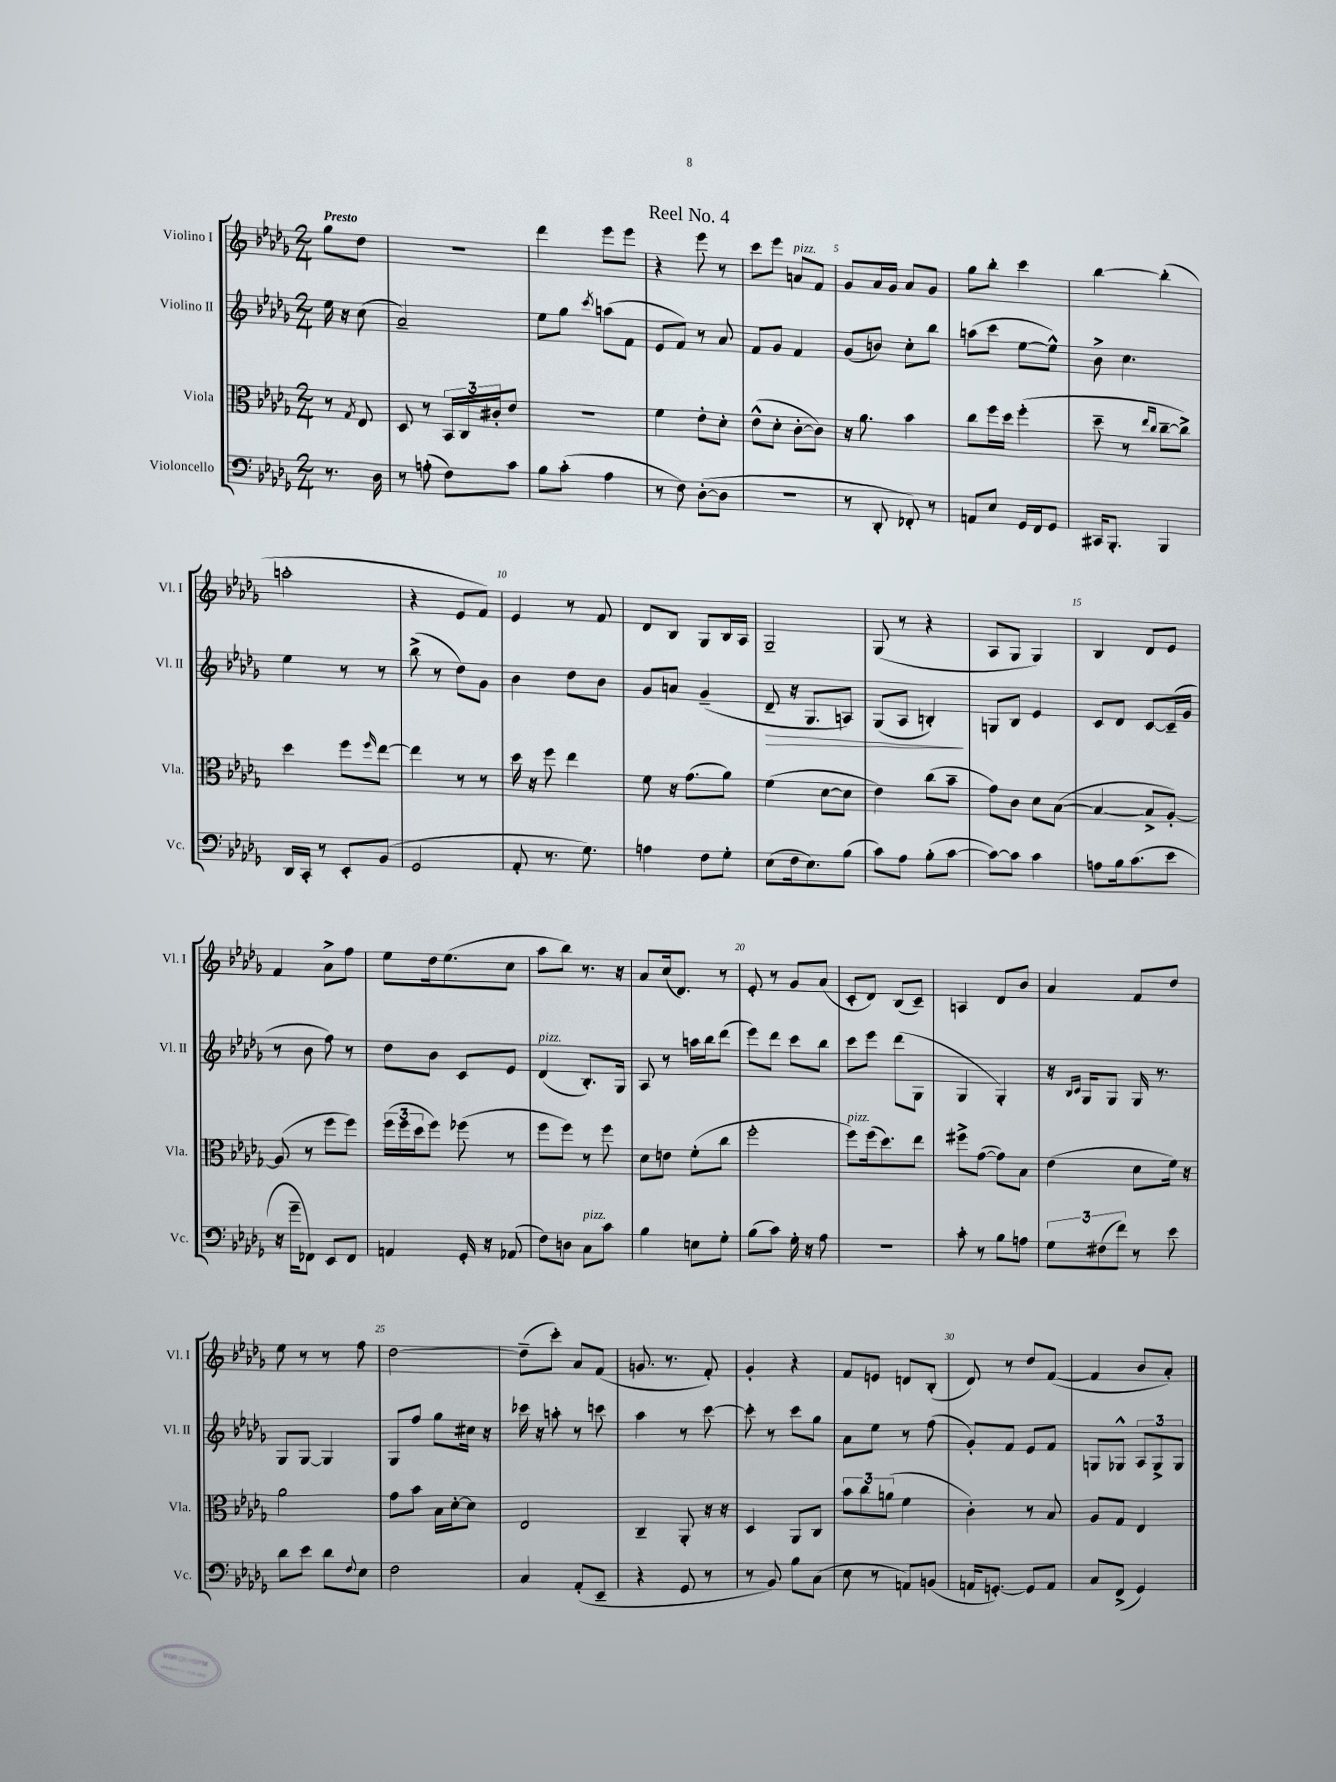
\header { title = "Reel No. 4" }
<<
\new StaffGroup <<
\new Staff = "s0" \with { instrumentName = "Violino I" shortInstrumentName = "Vl. I" } {
    \clef treble \key des \major \numericTimeSignature \time 2/4 \partial 4 \tempo "Presto"
    ges''8 des''8 |
    R2 |
    des'''4 ees'''8 ees'''8 |
    r4 ees'''8 r8 |
    c'''8 ees'''8 a'8^\markup { \italic "pizz." } f'8 |
    ges'8 aes'16 ges'16 aes'8 ges'8 |
    ges''8 bes''8-. c'''4 |
    bes''4~ bes''4-.( |
    a''2-. |
    r4 ees'8 f'8) |
    ees'4 r8 f'8 |
    des'8 bes8 ges8 bes16 aes16 |
    ges2-- |
    ges8( r8 r4 |
    aes8 ges8 ges4) |
    bes4 des'8 ees'8 |
    f'4 aes'8-> f''8 |
    ees''8 des''16 ees''8.( c''8 |
    aes''8 bes''8) r8. r16 |
    aes'8 c''16( des'8.) r8 |
    ees'8-. r8 ges'8 aes'8( |
    c'8-. des'8) bes8( c'8--) |
    a4 des'8 bes'8 |
    aes'4 f'8 des''8 |
    ees''8 r8 r8 f''8 |
    des''2~ |
    des''8--( c'''8-.) aes'8 f'8( |
    g'8. r8. f'8-.) |
    ges'4-. r4 |
    f'8 e'8 d'8 bes8-.( |
    des'8) r8 des''8 f'8~( |
    f'4 bes'8 aes'8-.) \bar "|." |
}
\new Staff = "s1" \with { instrumentName = "Violino II" shortInstrumentName = "Vl. II" } {
    \clef treble \key des \major \numericTimeSignature \time 2/4 \partial 4
    ees''16 r16 c''8( |
    aes'2--) |
    ees''8 ges''8 \acciaccatura { c'''8 } a''8( f'8 |
    ees'8 f'8) r8 aes'8 |
    f'8 ges'8 f'4 |
    ges'8( b'8) c''8-. bes''8 |
    a''8( c'''8 ees''8~ ees''8-^) |
    bes'8-> c''4. |
    ees''4 r8 r8 |
    bes''8->( r8 des''8) ges'8 |
    bes'4 des''8 bes'8 |
    ges'8 a'8 ges'4--( |
    des'8--\> r16 ges8. a8) |
    ges8( aes8 b4-.\!) |
    g8 bes8 ees'4 |
    c'8 des'8 c'8~ c'16--( ges'16 |
    r8 bes'8 f''8) r8 |
    des''8 bes'8 c'8 ees'8 |
    des'4^\markup { \italic "pizz." }( bes8.-.) ges16 |
    aes8 r8 a''16 bes''16 des'''8( |
    ees'''8) des'''8 c'''8 bes''8 |
    c'''8 ees'''8 des'''8( ges8 |
    ges4 ges4-.) |
    r16 \grace { bes16 c'16 } ges16 ges8 ges16 r8. |
    ges8 ges8~ ges4 |
    ges8 f''8 ges''8 cis''16 r16 |
    ces'''16 r16 a''8-. r8 c'''8 |
    aes''4 r8 c'''8~ |
    c'''8-. r8 c'''8 ges''8 |
    aes'8 ees''8 r8 f''8( |
    ges'8-.) f'8 ees'8 f'8 |
    g8 ges8-^ \tuplet 3/2 { aes8 ges8-> ges8 } \bar "|." |
}
\new Staff = "s2" \with { instrumentName = "Viola" shortInstrumentName = "Vla." } {
    \clef alto \key des \major \numericTimeSignature \time 2/4 \partial 4
    r8 \acciaccatura { ges8 } ees8 |
    des8 r8 \tuplet 3/2 { bes,16 c16 cis'16-. } ees'8 |
    R2 |
    f'4 ees'8-. des'8-. |
    ees'8-^( des'8-. c'8~-. c'8) |
    r16 aes'8. bes'4 |
    c''8 f''16 des''16 f''4-.( |
    des''8-- r8 \grace { ees''16 c''16 } c''8~-- c''8->) |
    des''4 f''8 \grace { f''16 } ees''8~ |
    ees''4 r8 r8 |
    des''16 r16 f''8 ees''4 |
    f'8 r16 ges'8.( aes'8) |
    f'4( des'8~ des'8 |
    ees'4) c''8( bes'8-- |
    ges'8) c'8 des'8 bes8~( |
    bes4~ bes8-> aes8~-.) |
    aes8( r8 f''8 f''8) |
    \tuplet 3/2 { f''16( f''16 des''16 } f''8) fes''8( r8 |
    f''8 f''8) r8 f''8 |
    des'8 e'8 f'8-.( c''8 |
    f''2-. |
    f''8^\markup { \italic "pizz." }) f''16( des''8.) ees''8 |
    fis''8-> ges'8~( ges'8) bes8 |
    ees'4( des'8 f'16) r16 |
    aes'2 |
    ges'8 bes'8 bes16 des'16~-. des'8 |
    ees2 |
    c4-- aes,8-. r16 r16 |
    des4 aes,8 c8 |
    \tuplet 3/2 { bes'8 c''8 a'8( } f'4 |
    c'4-.) r8 bes8 |
    aes8 ges8 ees4 \bar "|." |
}
\new Staff = "s3" \with { instrumentName = "Violoncello" shortInstrumentName = "Vc." } {
    \clef bass \key des \major \numericTimeSignature \time 2/4 \partial 4
    r8. des16 |
    r8 a8-.( f8) c'8 |
    bes8 c'8-.( aes4 |
    r8 f8) des8~-.( des8 |
    R2 |
    r8 des,8-. fes,8-.) r8 |
    a,8 ees8 ges,16 f,16 ges,8 |
    cis,16 bes,,8.-. bes,,4 |
    des,16 c,16-. r8 ees,8-. bes,8( |
    ges,2 |
    aes,8-. r8. ges8.) |
    a4 f8 ges8-. |
    ees8( f16 ees8.) bes8( |
    c'8) aes8 bes8-.( c'8~ |
    c'8~) c'8 c'4 |
    a8 bes16 c'8.( ees'8 |
    r16 ges'16-- fes,8) ees,8 fes,8 |
    a,4 ges,16-. r16 aes,8( |
    f8) d8 c8^\markup { \italic "pizz." } c'8 |
    bes4 e8 ges8-. |
    bes8( c'8) ges16-. r16 aes8 |
    R2 |
    c'8-. r8 bes8 a8 |
    \tuplet 3/2 { ges8 fis8( f'8) } r8 ees'8 |
    des'8 ees'8 des'8 \appoggiatura { f8 } ees8 |
    f2 |
    c4 aes,8-.( ees,8-- |
    r4 ges,8 r8 |
    r8 bes,8) bes8 c8( |
    ees8 r8 a,8) b,8( |
    a,16 g,8.~-.) g,8 a,8 |
    c8 f,8->( ges,4) \bar "|." |
}
>>
>>
\layout { \context { \Score \override BarNumber.break-visibility = ##(#f #t #t) barNumberVisibility = #(every-nth-bar-number-visible 5) } }
